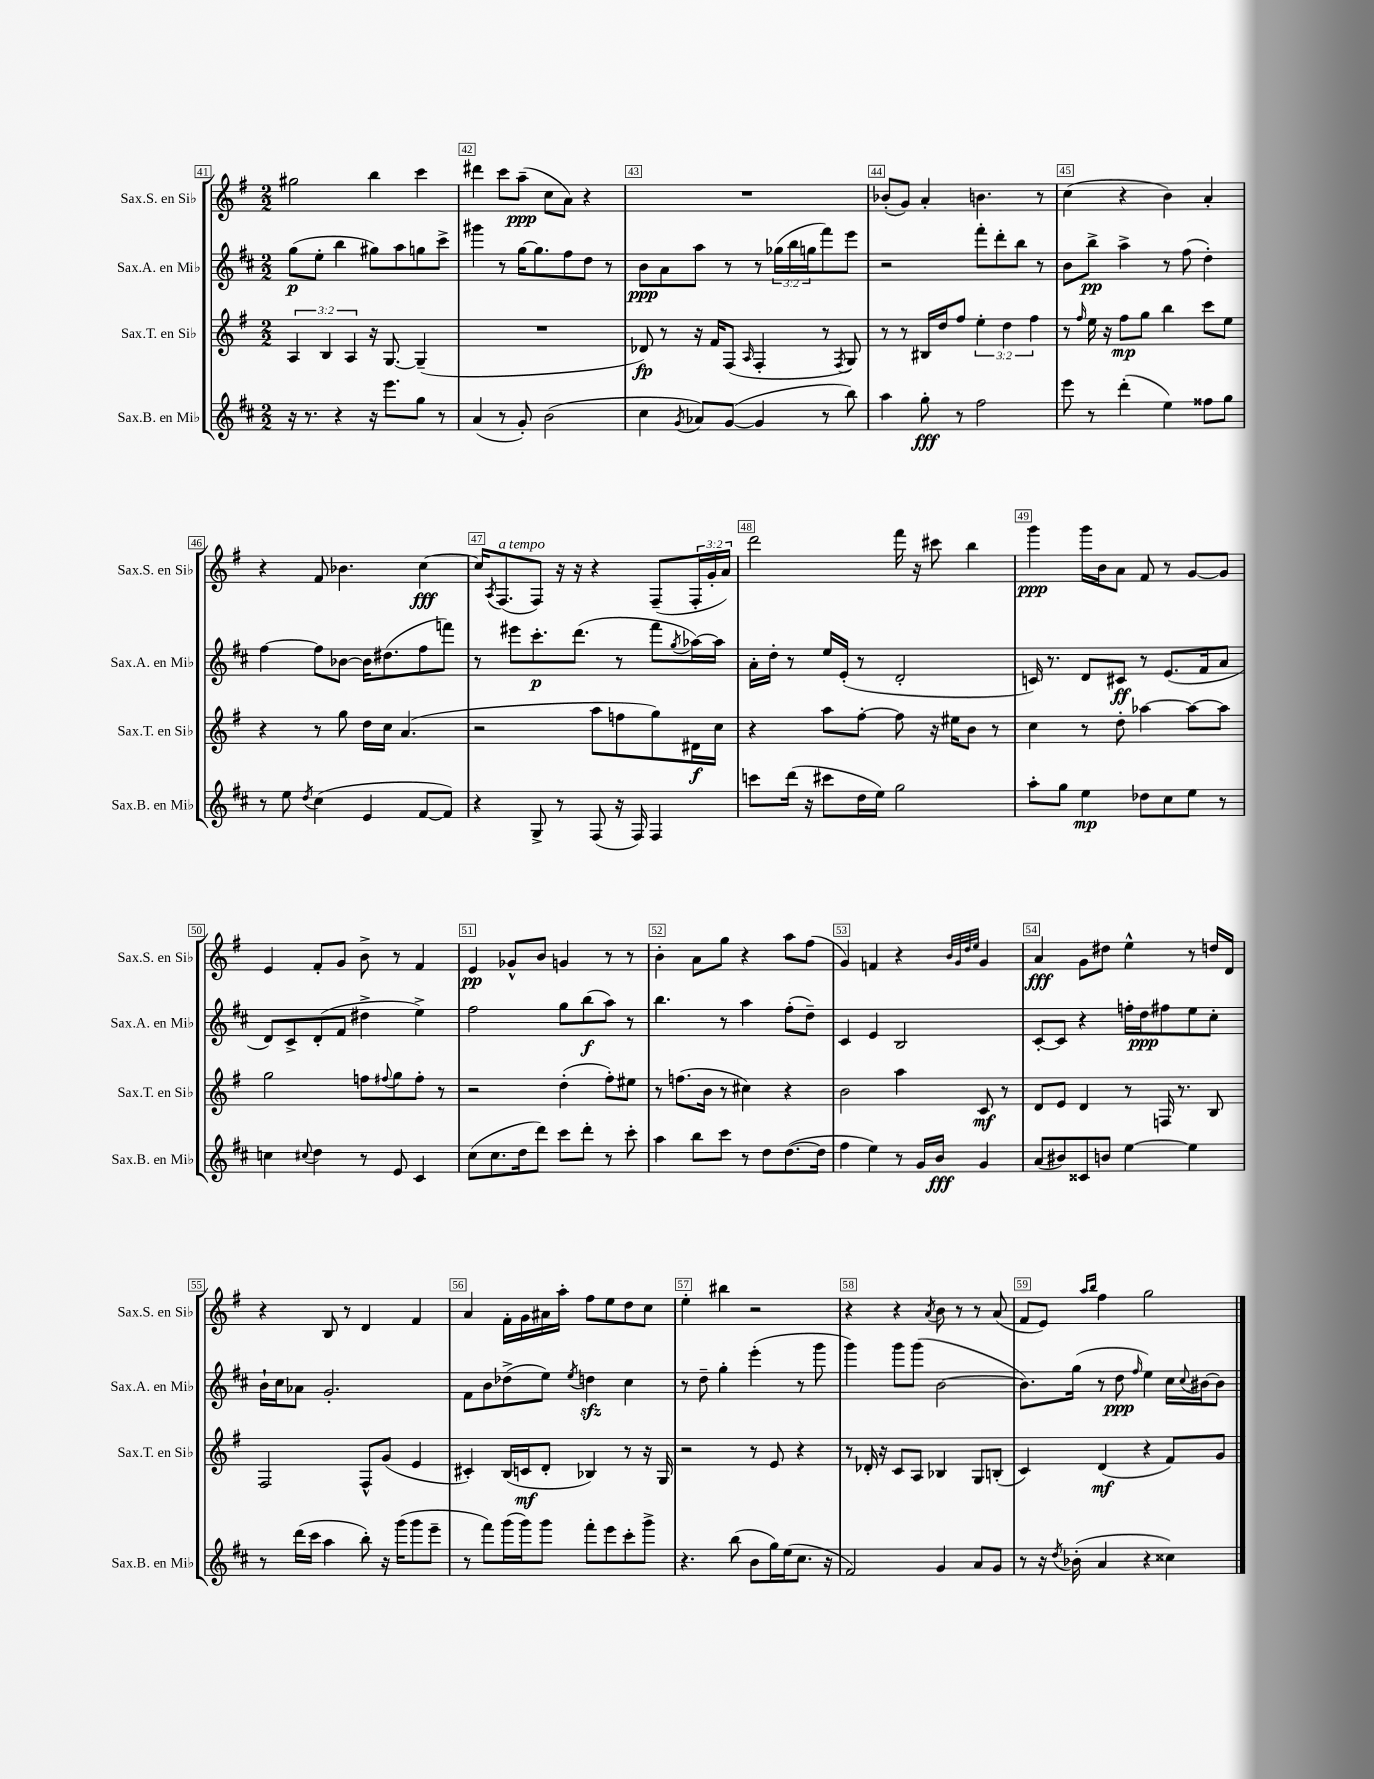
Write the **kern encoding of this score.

**kern	**kern	**kern	**kern
*staff4	*staff3	*staff2	*staff1
*clefG2	*clefG2	*clefG2	*clefG2
*k[f#c#]	*k[f#]	*k[f#c#]	*k[f#]
*M2/2	*M2/2	*M2/2	*M2/2
16r	6A	(8gg	2gg#
8.r	.	.	.
.	.	8ee'	.
.	6B	.	.
4r	.	4bb	.
.	6A	.	.
16r	16r	8gg#)	4bb
8.eee	[8.G	.	.
.	.	8aa	.
8gg	(4G~]	8gg	4ccc
8r	.	8ccc#^	.
=	=	=	=
(4a	1r	4ggg#	4ddd#
8r	.	8r	8ccc
8g')	.	[16gg	(8aa~
.	.	8.gg]	.
(2b	.	.	8cc
.	.	8ff#	8a)
.	.	8dd	4r
.	.	8r	.
=	=	=	=
4cc#	8d-)	8b	1r
.	8r	8a	.
8qg	.	.	.
8a-)	16r	8aa	.
.	16f#	.	.
([8g	(8F#	8r	.
.	16qqA	.	.
4g]	4F#'	8r	.
.	.	(24gg-	.
.	.	24bb	.
.	.	24gg	.
8r	8r	8fff#)	.
.	8qF#	.	.
8bb)	8G)	8eee	.
=	=	=	=
4aa	8r	2r	(8b-'
.	8r	.	8g)
8gg'	16B#	.	4a'
.	16dd	.	.
8r	8ff#	.	.
2ff#	6ee'	8fff#'	4.b
.	.	8ddd'	.
.	6dd	.	.
.	.	8bb	.
.	6ff#	.	.
.	.	8r	8r
=	=	=	=
8eee	8r	8b	(4cc
.	16qqff#	.	.
8r	16ee	8bb^	.
.	16r	.	.
(4ddd'	8ff#	4aa^	4r
.	8gg	.	.
4ee)	4bb	8r	4b)
.	.	(8ff#	.
8ff##	8ccc	4dd')	4a'
8gg	8ee	.	.
=	=	=	=
8r	4r	[4ff#	4r
8ee	.	.	.
8qdd	.	.	.
(4cc#	8r	8ff#]	8f#
.	8gg	[8b-	4.b-
4e	16dd	16b-]	.
.	16cc	(8.dd#	.
.	(4.a	.	.
[8f#	.	8ff#	[4cc
8f#])	.	8fff)	.
=	=	=	=
4r	2r	8r	16cc]
.	.	.	8qA
.	.	.	(8.F#
.	.	8eee#	.
8G^	.	8.ccc#'	8F#)
8r	.	.	16r
.	.	(8.ddd	16r
(8F#	8aa	.	4r
16r	8ff	8r	.
16F#)	.	.	.
4F#	8gg)	8fff#	(8F#~
.	.	8qgg	.
.	16d#	[16aa-)	24F#'
.	.	.	24g'
.	16cc	16aa-]	.
.	.	.	24a)
=	=	=	=
8ccc	4r	16a'	2ddd
.	.	16dd'	.
(16ddd	.	8r	.
16r	.	.	.
8ccc#	8aa	16ee	.
.	.	(16e'	.
16dd	[8ff#'	8r	.
16ee)	.	.	.
2gg	8ff#]	2d'	16fff#
.	.	.	16r
.	16r	.	8ccc#
.	16ee#	.	.
.	8b	.	4bb
.	8r	.	.
=	=	=	=
8aa'	4cc	16c)	4ggg
.	.	8.r	.
8gg	.	.	.
4ee	8r	8d	16ggg
.	.	.	16b
.	8dd'	8c#	8a
8dd-	[4aa-	8r	8f#
8cc#	.	(8.e	8r
8ee	8aa-_	.	[8g
.	.	16f#	.
8r	8aa-]	8a	8g]
=	=	=	=
4cc	2gg	8d)	4e
.	.	8c#^	.
8qqcc#	.	.	.
4dd	.	(8d'	8f#'
.	.	8f#	8g
8r	8ff	4dd#^	8b^
.	8qqff#	.	.
8e	8gg	.	8r
4c#	8ff#'	4ee^)	4f#
.	8r	.	.
=	=	=	=
(8cc#	2r	2ff#	4e
8.cc#	.	.	.
.	.	.	8g-^^
16dd	.	.	.
8ddd)	.	.	8b
8ccc#	(4dd'	8gg	4g
8ddd'	.	(8bb	.
8r	8ff#')	8aa)	8r
8ccc#'	8ee#	8r	8r
=	=	=	=
4aa	8r	4.bb	4b'
.	(8.ff	.	.
8bb	.	.	8a
.	16b	.	.
8ccc#	8r	8r	8gg
8r	4cc#)	4aa	4r
8dd	.	.	.
([8.dd	4r	(8ff#'	8aa
.	.	8dd~)	(8ff#
16dd]	.	.	.
=	=	=	=
4ff#	2b	4c#	4g)
4ee)	.	4e	4f
8r	4aa	2B	4r
16g	.	.	.
16b	.	.	.
.	.	.	32qqb
.	.	.	32qqg
.	.	.	32qqdd
.	.	.	32qqee
4g	8c	.	4g
.	8r	.	.
=	=	=	=
(8a	8d	[8c#'	4a
8b#)	8e	8c#]	.
8c##	4d	4r	8g
8b	.	.	8dd#
[4ee	8r	16ff'	4ee^^
.	.	16dd	.
.	16F	8ff#	.
.	8.r	.	.
4ee]	.	8ee	8r
.	8B	8cc#'	16dd
.	.	.	16d
=	=	=	=
8r	2F#	16b`	4r
.	.	16cc#	.
(16ddd	.	8a-	.
16ccc#	.	.	.
4aa	.	2.g'	8B
.	.	.	8r
8bb')	8F#^^	.	4d
16r	(8g	.	.
(16ggg	.	.	.
8ggg	4e	.	4f#
8eee~	.	.	.
=	=	=	=
8r	4c#')	8f#	4a
8fff#)	.	8b	.
(16ggg	(16B	(8dd-^	16f#'
16ggg)	16c	.	16g
8ggg	8d'	8ee)	16a#
.	.	.	16aa'
.	.	8qee	.
8fff#'	4B-)	4dd	8ff#
8eee	.	.	8ee
8ccc#'	8r	4cc#	8dd
8ggg^	16r	.	8cc
.	16G	.	.
=	=	=	=
4.r	2r	8r	4ee'
.	.	8dd~	.
.	.	4gg'	4bb#
(8bb	.	.	.
8b	8r	(4eee'	2r
16gg)	8e	.	.
(16ee	.	.	.
8.cc#	4r	8r	.
.	.	8ggg	.
16r	.	.	.
=	=	=	=
2f#)	8r	4ggg)	4r
.	16d-'	.	.
.	16r	.	.
.	8c	8ggg	4r
.	8A	(8ggg	.
.	.	.	8qa
4g	4B-	[2b	8b
.	.	.	8r
8a	8G	.	8r
8g	(8B'	.	(8a
=	=	=	=
8r	4c)	8.b])	8f#
16r	.	.	8e)
8qdd	.	.	.
(16b-'	.	(16gg	.
.	.	.	16qqaa
.	.	.	16qqbb
4a	(4d	8r	4ff#
.	.	8dd	.
.	.	16qqff#	.
4r	4r	4ee)	2gg
4cc##)	8f#)	16cc#	.
.	.	8qqcc#	.
.	.	[16b#	.
.	8g	8b#]	.
==	==	==	==
*-	*-	*-	*-
